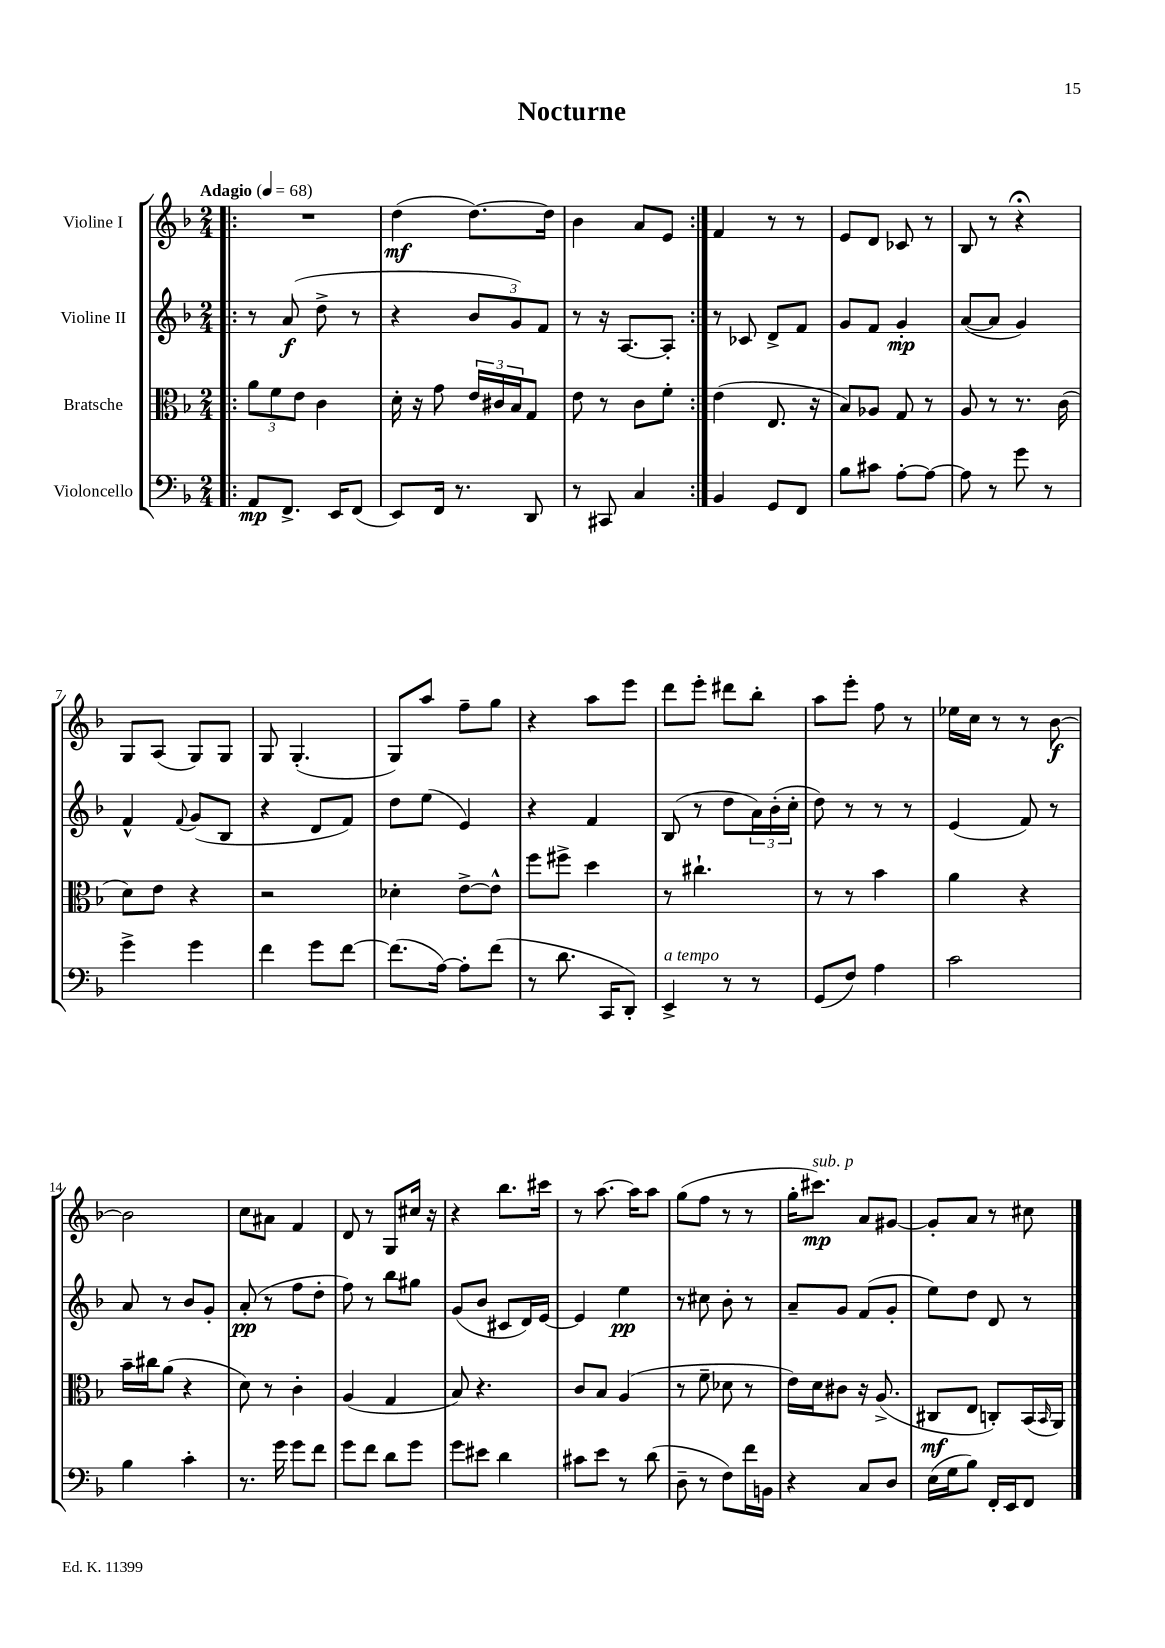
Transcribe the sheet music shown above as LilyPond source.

\header { title = "Nocturne" }
<<
\new StaffGroup <<
\new Staff = "s0" \with { instrumentName = "Violine I" } {
    \clef treble \key f \major \numericTimeSignature \time 2/4 \tempo "Adagio" 4 = 68
    \repeat volta 2 { \bar ".|:" R2 |
    d''4\mf( d''8.~) d''16 |
    bes'4 a'8 e'8 | }
    f'4 r8 r8 |
    e'8 d'8 ces'8 r8 |
    bes8 r8 r4\fermata |
    g8 a8( g8) g8 |
    g8 g4.-.( |
    g8) a''8 f''8-- g''8 |
    r4 a''8 e'''8 |
    d'''8 e'''8-. dis'''8 bes''8-. |
    a''8 e'''8-. f''8 r8 |
    ees''16 c''16 r8 r8 bes'8~\f |
    bes'2 |
    c''8 ais'8 f'4 |
    d'8 r8 g8 cis''16 r16 |
    r4 bes''8. cis'''16 |
    r8 a''8.~ a''16 a''8 |
    g''8( f''8 r8 r8 |
    g''16-. cis'''8.\mp^\markup { \italic "sub. p" }) a'8 gis'8~ |
    gis'8-. a'8 r8 cis''8 \bar "|." |
}
\new Staff = "s1" \with { instrumentName = "Violine II" } {
    \clef treble \key f \major \numericTimeSignature \time 2/4
    \repeat volta 2 { \bar ".|:" r8 a'8\f( d''8-> r8 |
    r4 \tuplet 3/2 { bes'8 g'8) f'8 } |
    r8 r16 a8.~ a8-. | }
    r8 ces'8 d'8-> f'8 |
    g'8 f'8 g'4-.\mp |
    a'8~( a'8 g'4) |
    f'4-^ \appoggiatura { f'8 } g'8( bes8 |
    r4 d'8 f'8) |
    d''8 e''8( e'4) |
    r4 f'4 |
    bes8( r8 d''8 \tuplet 3/2 { a'16) bes'16-.( c''16-. } |
    d''8) r8 r8 r8 |
    e'4( f'8) r8 |
    a'8 r8 bes'8 g'8-. |
    a'8-.\pp( r8 f''8 d''8-. |
    f''8) r8 bes''8 gis''8 |
    g'8( bes'8 cis'8 d'16) e'16~ |
    e'4 e''4\pp |
    r8 cis''8 bes'8-. r8 |
    a'8-- g'8 f'8( g'8-. |
    e''8) d''8 d'8 r8 \bar "|." |
}
\new Staff = "s2" \with { instrumentName = "Bratsche" } {
    \clef alto \key f \major \numericTimeSignature \time 2/4
    \repeat volta 2 { \bar ".|:" \tuplet 3/2 { a'8 f'8 e'8 } c'4 |
    d'16-. r16 g'8 \tuplet 3/2 { e'16 cis'16 bes16 } g8 |
    e'8 r8 c'8 f'8-. | }
    e'4( e8. r16 |
    bes8) aes8 g8 r8 |
    a8 r8 r8. c'16( |
    d'8) e'8 r4 |
    r2 |
    des'4-. e'8~-> e'8-^ |
    f''8 fis''8-> d''4 |
    r8 cis''4.-! |
    r8 r8 bes'4 |
    a'4 r4 |
    bes'16-- cis''16 a'8( r4 |
    d'8) r8 c'4-. |
    a4( g4 |
    bes8) r4. |
    c'8 bes8 a4( |
    r8 f'8-- des'8 r8 |
    e'16) d'16 cis'8 r16 a8.->( |
    cis8\mf e8 c8-.) bes,16( \grace { bes,16 } a,16) \bar "|." |
}
\new Staff = "s3" \with { instrumentName = "Violoncello" } {
    \clef bass \key f \major \numericTimeSignature \time 2/4
    \repeat volta 2 { \bar ".|:" a,8\mp f,8.-> e,16 f,8( |
    e,8) f,16 r8. d,8 |
    r8 cis,8 c4 | }
    bes,4 g,8 f,8 |
    bes8 cis'8 a8~-. a8~ |
    a8 r8 g'8 r8 |
    g'4-> g'4 |
    f'4 g'8 f'8~ |
    f'8.( a16~) a8-. f'8( |
    r8 d'8. c,16 d,8-.) |
    e,4->^\markup { \italic "a tempo" } r8 r8 |
    g,8( f8) a4 |
    c'2 |
    bes4 c'4-. |
    r8. g'16 g'8 f'8 |
    g'8 f'8 d'8 g'8 |
    g'8 eis'8 d'4 |
    cis'8 e'8 r8 d'8( |
    d8-- r8 f8) f'16 b,16 |
    r4 c8 d8 |
    e16( g16 bes8) f,16-. e,16 f,8 \bar "|." |
}
>>
>>
